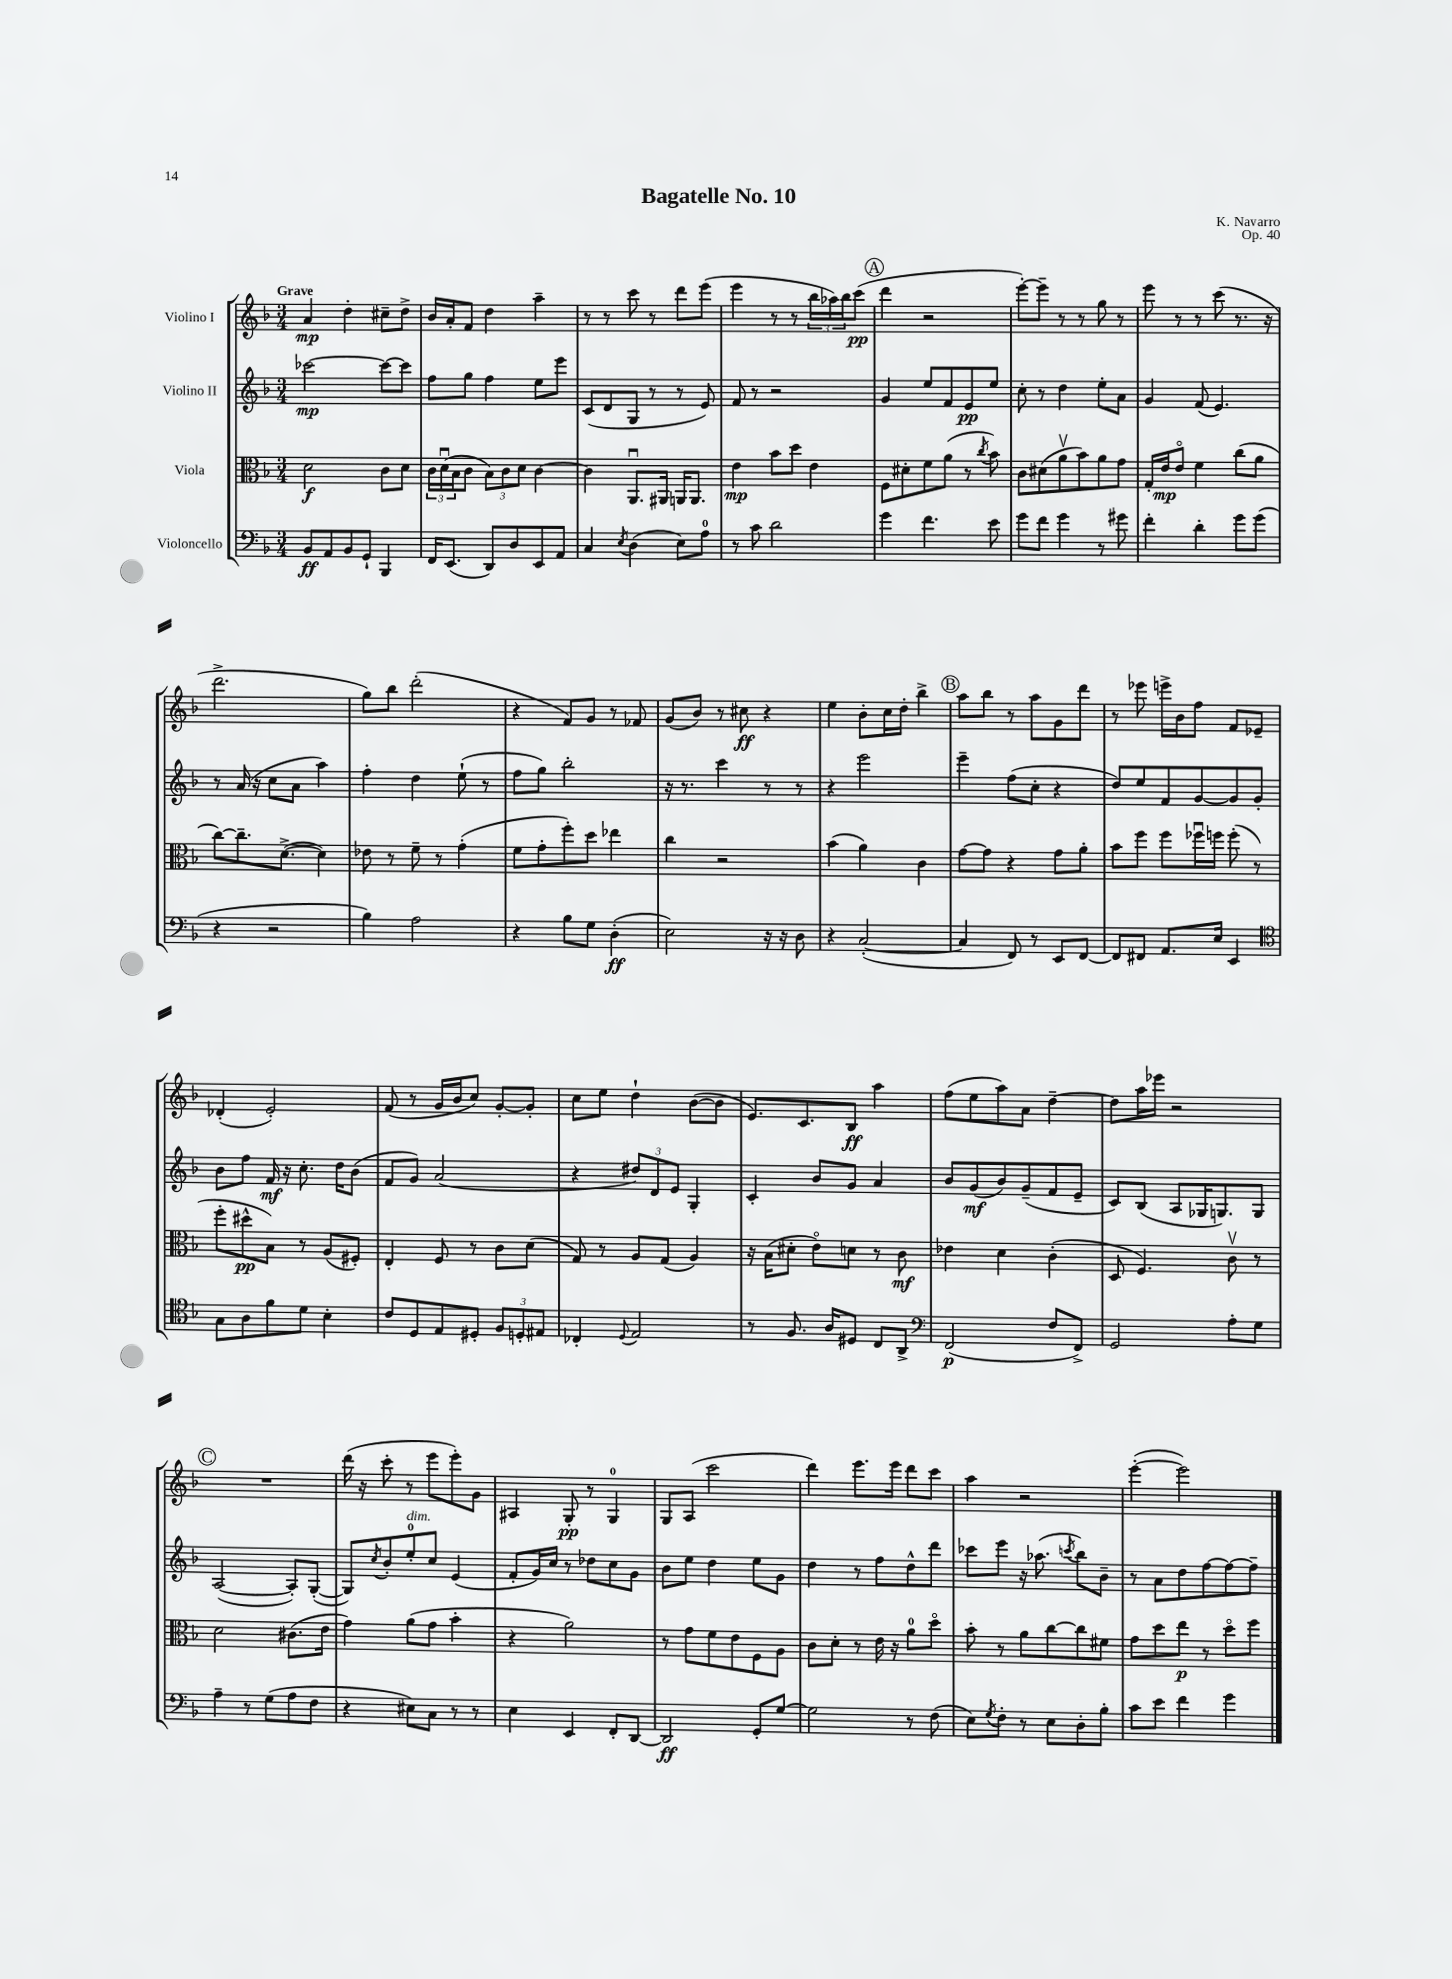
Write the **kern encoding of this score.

**kern	**kern	**kern	**kern
*staff4	*staff3	*staff2	*staff1
*clefF4	*clefC3	*clefG2	*clefG2
*k[b-]	*k[b-]	*k[b-]	*k[b-]
*M3/4	*M3/4	*M3/4	*M3/4
8BB-	2d	[2ccc-	4a
8AA	.	.	.
8BB-	.	.	4dd'
8GG`	.	.	.
4BBB-	8c	8ccc-_	8cc#~
.	8d	8ccc-]	8dd^
=	=	=	=
16FF	24c	8ff	16b-
.	(24du	.	.
(8.EE	.	.	16a'
.	24B-	.	.
.	8c	8gg	8f
8DD)	12B-)	4ff	4dd
.	12c	.	.
8D	.	.	.
.	12d	.	.
8EE	[4c	8ee	4aa~
8AA	.	8eee	.
=	=	=	=
4C	4c]	(8c	8r
.	.	8d	8r
8qE	.	.	.
(4D	8.AAu	8G	8ccc
.	.	8r	8r
.	16AA#	.	.
8E)	16AA	8r	8ddd
.	8.AA	.	.
8A	.	8e)	(8eee
=	=	=	=
8r	4e	8f	4eee
8c	.	8r	.
2d	8b-	2r	8r
.	8dd	.	8r
.	4e	.	24bb-
.	.	.	24aa-)
.	.	.	24bb-
.	.	.	(8ccc
=	=	=	=
4g	8F	4g	4ddd
.	8d#'	.	.
4.f	8f	8ee	2r
.	(8a	8f	.
.	8r	8e	.
.	8qcc	.	.
8e	8b-)	8ee	.
=	=	=	=
8g	8c	8cc'	[8eee')
8f	(8d#	8r	8eee~]
4g	8av	4dd	8r
.	8b-)	.	8r
8r	8a	8ee'	8gg
8g#	8g	8a	8r
=	=	=	=
4f'	16G'	4g	8eee
.	16e	.	.
.	8eo	.	8r
4d'	4f	(8f	8r
.	.	4.e)	(8ccc
8g	(8cc	.	8.r
(8g	8a	.	.
.	.	.	16r
=	=	=	=
4r	[8cc)	8r	2.ddd^
.	8.cc~]	(16a	.
.	.	16r	.
2r	.	8cc	.
.	([8.d^	.	.
.	.	8a	.
.	4d])	4aa)	.
=	=	=	=
4B-)	8e-	4ff'	8gg)
.	8r	.	8bb-
2A	8f~	4dd	(2ddd'
.	8r	.	.
.	(4g'	(8ee`	.
.	.	8r	.
=	=	=	=
4r	8f	8ff	4r
.	8g'	8gg)	.
8B-	8ff')	2bb-'	8f)
8G	8dd	.	8g
(4D'	4ee-	.	8r
.	.	.	8f-
=	=	=	=
2E)	4cc	16r	(8g
.	.	8.r	.
.	.	.	8b-)
.	2r	4ccc	8r
.	.	.	8cc#
16r	.	8r	4r
16r	.	.	.
8D	.	8r	.
=	=	=	=
4r	(4b-	4r	4ee
([2C'	4a)	2eee	8b-'
.	.	.	16cc
.	.	.	16dd'
.	4c	.	4bb-^
=	=	=	=
4C]	[8g	4eee~	8aa
.	8g]	.	8bb-
8FF)	4r	(8ff	8r
8r	.	8cc'	8aa
8EE	8g	4r	8g
[8FF	8a'	.	8ddd
=	=	=	=
8FF]	8b-	8dd)	8r
8FF#	8ff	8ee	8eee-
8.AA	8ff	8f	16eee^
.	.	.	16b-
.	16ff-u	[8g	8ff
16E	16ff	.	.
4EE	(8ff'	8g]	8f
.	8r	8g'	8e-~
=	=	=	=
*clefC4	*	*	*
8G	8ff'	8b-	(4d-'
8A	8dd#^^	8ff	.
8f	8B-)	16f	2e')
.	.	16r	.
8d	8r	8.cc'	.
4B-'	(8A	.	.
.	.	16dd	.
.	8F#')	(8b-	.
=	=	=	=
8c	4E'	8f	(8f
8D	.	8g)	8r
8E	8F	(2a	16g
.	.	.	16b-
8D#'	8r	.	8cc)
12F	8c	.	[8g'
12D'	.	.	.
.	(8d	.	8g']
12E#	.	.	.
=	=	=	=
4C-'	8G)	4r	8cc
.	8r	.	8ee
8qqD	.	.	.
2E	8A	12dd#)	4dd`
.	.	12d	.
.	(8G	.	.
.	.	12e	.
.	4A)	4G'	([8b-
.	.	.	8b-]
=	=	=	=
8r	16r	4c'	8.e)
.	(16B-	.	.
8.F	8d#'	.	.
.	.	.	8.c
.	8eo)	8b-	.
16A	.	.	.
8D#	8d	8g	8B-
8C	8r	4a	4aa
8AA^	8c	.	.
=	=	=	=
*clefF4	*	*	*
(2FF	4e-	8b-	(8ff
.	.	(8g	8ee
.	4d	8b-)	8aa)
.	.	(8g~	8a
8F	(4c'	8f	[4dd~
8FF^)	.	8e~	.
=	=	=	=
2GG	8D	8c)	8dd]
.	4.F)	(8B-	16aa
.	.	.	16eee-
.	.	8A	2r
.	.	16G-	.
.	.	8.G)	.
8A'	8cv	.	.
8G	8r	8G	.
=	=	=	=
4A~	2d	([2A	2.r
8r	.	.	.
(8G	.	.	.
8A	(8.c#	8A'])	.
8F	.	([8G'	.
.	16e	.	.
=	=	=	=
4r	4g)	8G])	(16ddd
.	.	.	16r
.	.	8qcc	.
.	.	8b-'	8ccc'
8E#)	(8a	8ee'	8r
8C	8g	8cc	8eee
8r	4b-'	(4e	8eee')
8r	.	.	8g
=	=	=	=
4E	4r	8f'	4A#
.	.	16g)	.
.	.	16cc	.
4EE	2a)	8r	8G'
.	.	8dd-	8r
8FF'	.	8cc	4G
[8DD	.	8g	.
=	=	=	=
2DD]	8r	8b-	8G
.	8g	8ee	(8A
.	8f	4dd	2ccc
.	8e	.	.
8GG'	8F	8ee	.
[8G	8A	8g	.
=	=	=	=
2G]	8c	4dd	4ddd)
.	8d'	.	.
.	8r	8r	8.eee
.	16e	8ff	.
.	16r	.	16eee
8r	8a	8dd^^	8ddd
(8F	8ddo	8ddd	8ccc
=	=	=	=
8E)	8b-'	8ccc-	4aa
8qG	.	.	.
8F'	8r	8eee	.
8r	8a	16r	2r
.	.	(8.aa-	.
8E	[8cc	.	.
.	.	8qccc	.
8D'	8cc]	8bb-)	.
8B-'	8f#	8b-~	.
=	=	=	=
8c	8g	8r	([4eee'
8e	8dd	8a	.
4f	8ee	8dd	2eee])
.	8r	[8ff	.
4g	8ddo	8ff_	.
.	8ff	8ff~]	.
==	==	==	==
*-	*-	*-	*-
